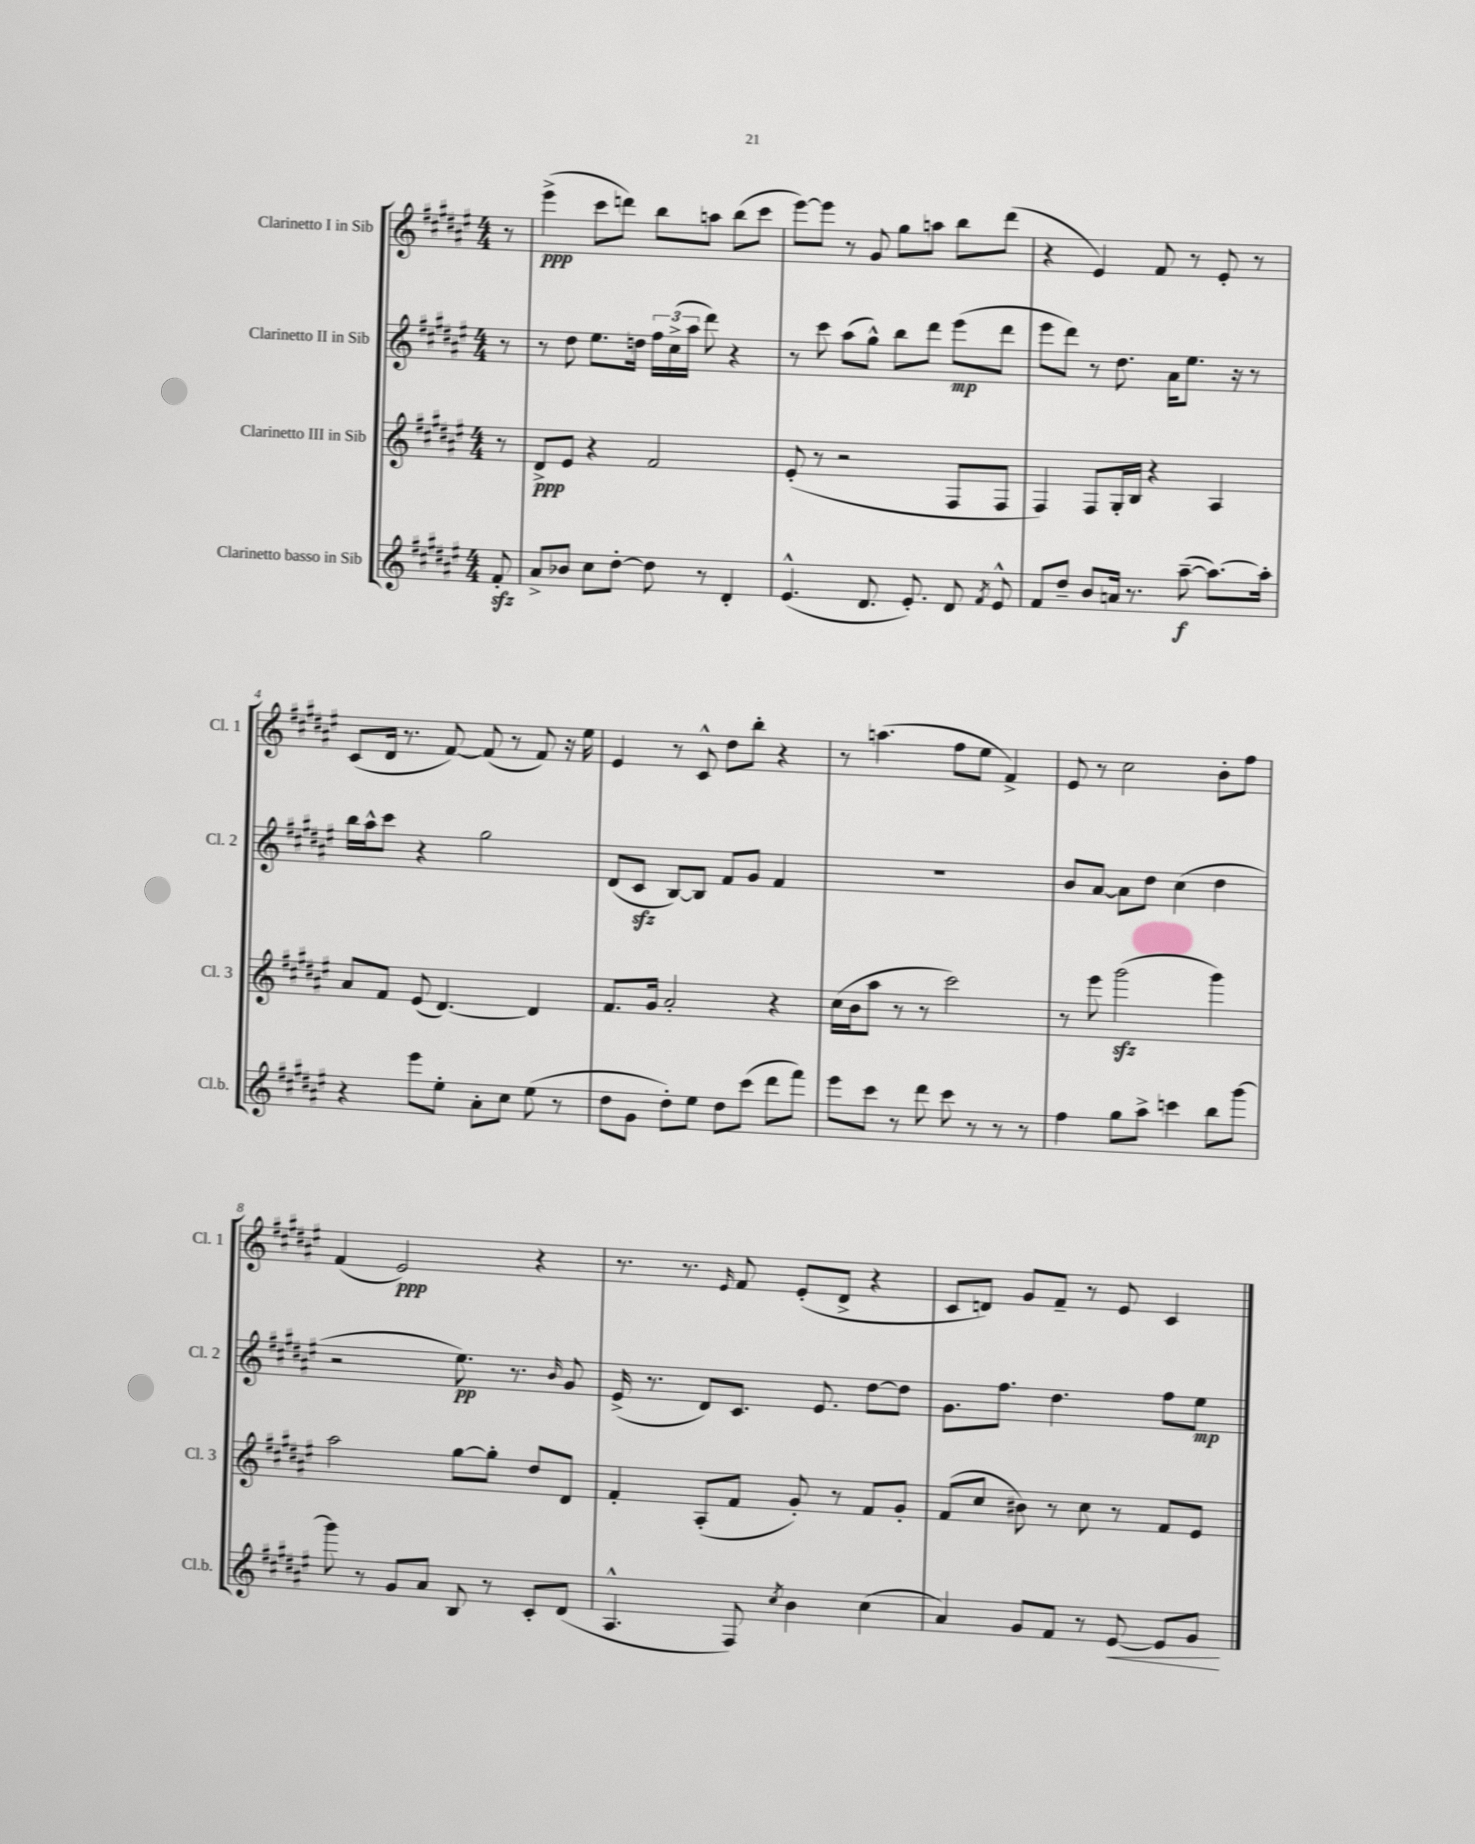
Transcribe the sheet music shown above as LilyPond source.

<<
\new StaffGroup <<
\new Staff = "s0" \with { instrumentName = "Clarinetto I in Sib" shortInstrumentName = "Cl. 1" } {
    \clef treble \key fis \major \numericTimeSignature \time 4/4 \partial 8
    \autoBeamOff r8 |
    eis'''4->\ppp( cis'''8[ d'''8]) b''8[ a''8] b''8[( cis'''8] |
    eis'''8[~) eis'''8] r8 gis'8 gis''8[ a''8] b''8[ dis'''8]( |
    r4 eis'4) fis'8 r8 eis'8-. r8 |
    cis'8[( dis'16] r8. fis'8~) fis'8( r8 fis'8) r16 eis''16 |
    eis'4 r8 cis'8-^ dis''8[ b''8]-. r4 |
    r8 a''4.( fis''8[ eis''8] fis'4->) |
    eis'8 r8 cis''2 b'8[-. fis''8] |
    fis'4( eis'2\ppp) r4 |
    r8. r8. \grace { eis'16 } fis'8 eis'8[-.( dis'8]-> r4 |
    cis'8[ d'8]) gis'8[ fis'8]-- r8 eis'8 cis'4 \bar "|." |
}
\new Staff = "s1" \with { instrumentName = "Clarinetto II in Sib" shortInstrumentName = "Cl. 2" } {
    \clef treble \key fis \major \numericTimeSignature \time 4/4 \partial 8
    \autoBeamOff r8 |
    r8 dis''8 eis''8.[ d''16] \tuplet 3/2 { fis''16[ cis''16->( ais''16] } dis'''8) r4 |
    r8 cis'''8 ais''8[( gis''8]-^) b''8[ dis'''8] eis'''8[\mp( dis'''8] |
    eis'''8[ dis'''8]) r8 dis''8. ais'16[ eis''8.] r16 r8 |
    b''16[ ais''16-^ cis'''8] r4 gis''2 |
    dis'8[( cis'8]\sfz b8[~) b8] fis'8[ gis'8] fis'4 |
    R1 |
    b'8[ ais'8]~ ais'8[ dis''8] cis''4( dis''4 |
    r2 eis''8.\pp) r8. \grace { b'16 } gis'8 |
    eis'16->( r8. dis'8[) cis'8.] eis'8. dis''8[~ dis''8] |
    gis'8.[ fis''8.] dis''4. fis''8[ eis''8]\mp \bar "|." |
}
\new Staff = "s2" \with { instrumentName = "Clarinetto III in Sib" shortInstrumentName = "Cl. 3" } {
    \clef treble \key fis \major \numericTimeSignature \time 4/4 \partial 8
    \autoBeamOff r8 |
    dis'8[->\ppp eis'8] r4 fis'2 |
    eis'8-.( r8 r2 fis8[ fis8] |
    fis4) fis8[ gis16-. b16] r4 ais4 |
    ais'8[ fis'8] eis'8( dis'4.~) dis'4 |
    fis'8.[ gis'16] ais'2-. r4 |
    cis''16[( b'16 ais''8] r8 r8 cis'''2) |
    r8 eis'''8 gis'''2\sfz( gis'''4) |
    ais''2 gis''8[~ gis''8]-. dis''8[ dis'8] |
    fis'4-. ais8[-.( fis'8] gis'8-.) r8 fis'8[ gis'8]-. |
    fis'8[( cis''8] bis'8) r8 cis''8 r8 fis'8[ eis'8] \bar "|." |
}
\new Staff = "s3" \with { instrumentName = "Clarinetto basso in Sib" shortInstrumentName = "Cl.b." } {
    \clef treble \key fis \major \numericTimeSignature \time 4/4 \partial 8
    \autoBeamOff fis'8-.\sfz |
    ais'8[-> bes'8] cis''8[ dis''8]~-. dis''8 r8 dis'4-. |
    eis'4.-^( dis'8. eis'8.-.) dis'8 \acciaccatura { fis'8 } eis'8-^ |
    fis'8[ dis''8]-- b'8[ a'16] r8. ais''8~--\f( ais''8.[~) ais''16]-. |
    r4 eis'''8[ eis''8]-. ais'8[-. cis''8] eis''8( r8 |
    dis''8[ gis'8] dis''8[-.) eis''8] dis''8[ cis'''8]( dis'''8[ fis'''8]) |
    eis'''8[ cis'''8] r8 dis'''8 cis'''8 r8 r8 r8 |
    fis''4 gis''8[ ais''8]-> c'''4 b''8[ gis'''8]~ |
    gis'''8 r8 gis'8[ ais'8] b8 r8 cis'8[-. dis'8]( |
    ais4.-^ fis8) \acciaccatura { cis''8 } b'4 cis''4( |
    ais'4) gis'8[ fis'8] r8 eis'8~\< eis'8[ gis'8]\! \bar "|." |
}
>>
>>
